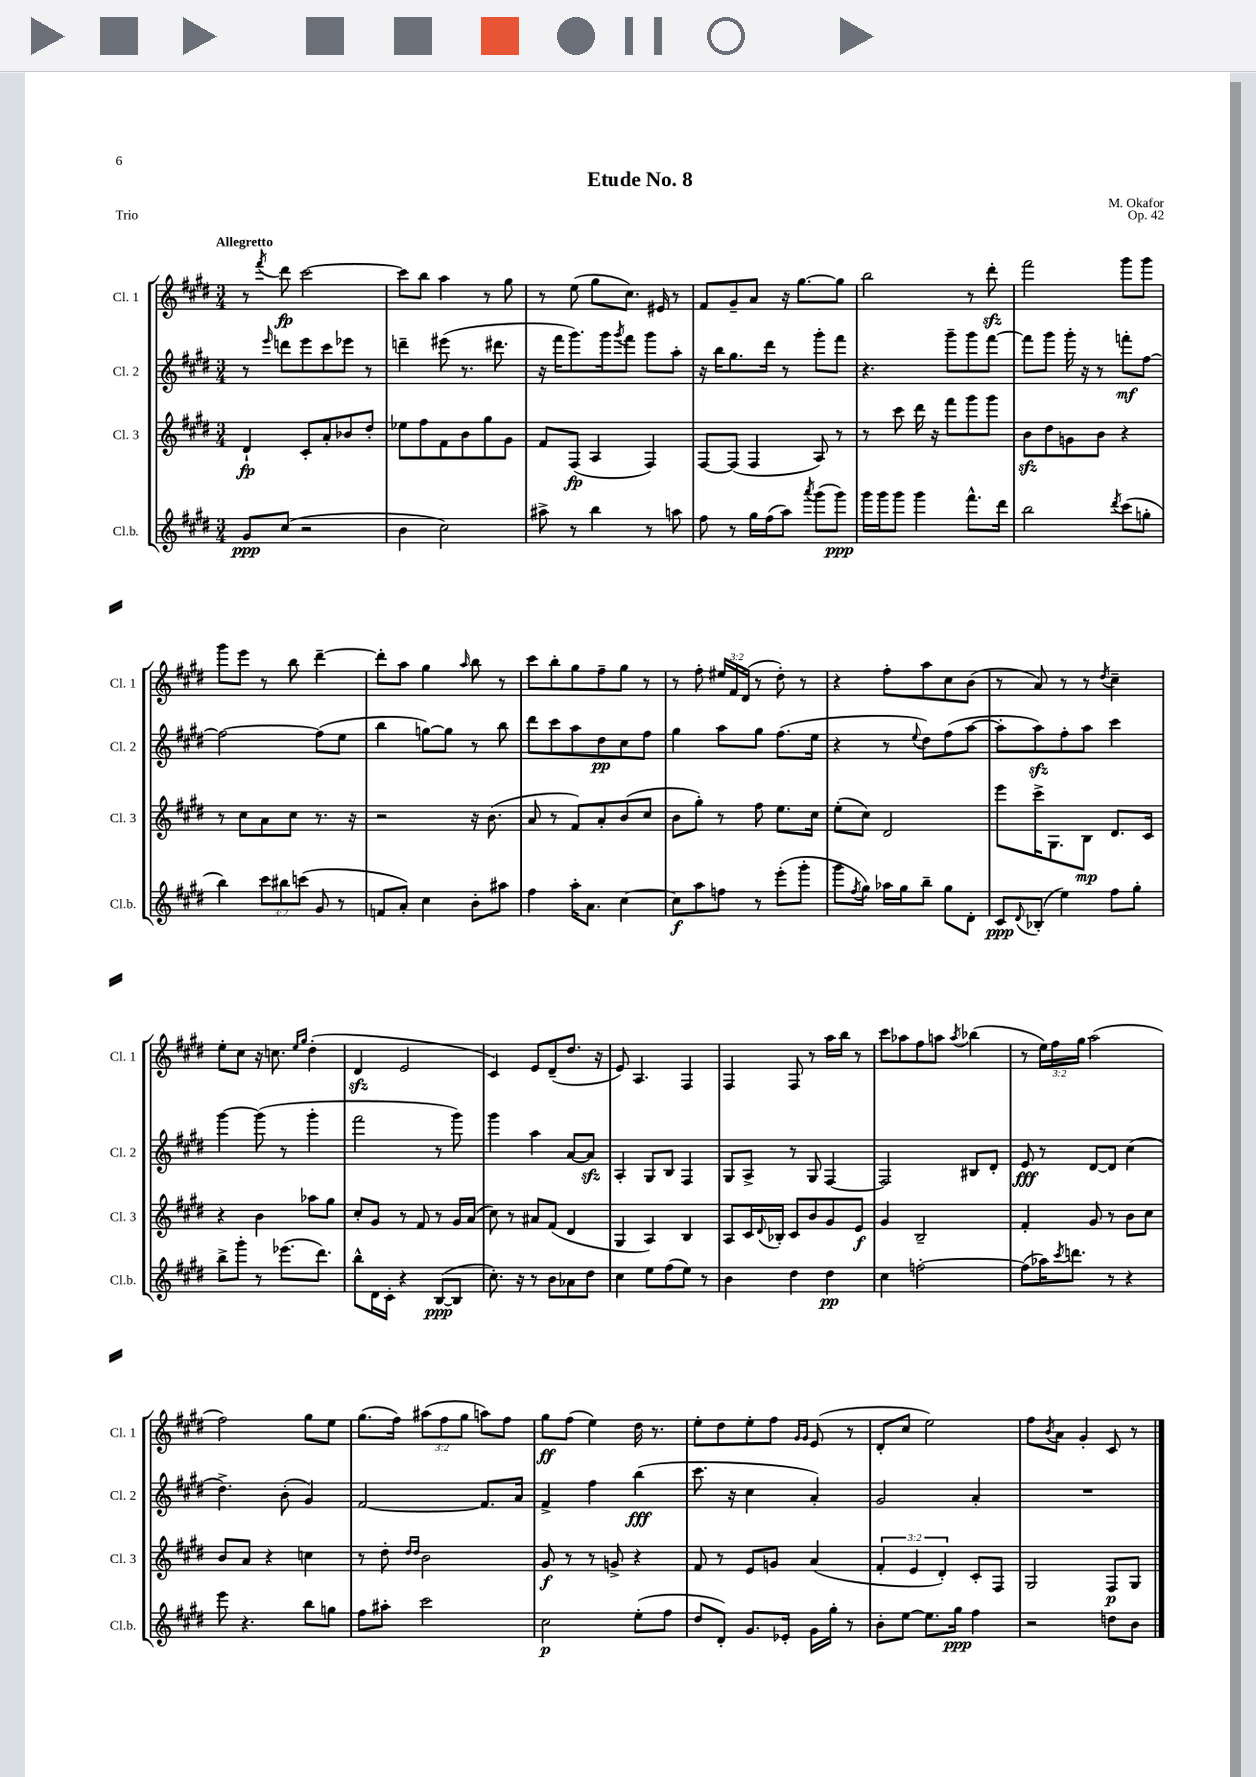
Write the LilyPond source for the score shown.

\header { title = "Etude No. 8" composer = "M. Okafor" opus = "Op. 42" piece = "Trio" }
<<
\new StaffGroup <<
\new Staff = "s0" \with { instrumentName = "Cl. 1" shortInstrumentName = "Cl. 1" } {
    \clef treble \key e \major \numericTimeSignature \time 3/4 \override Staff.TupletNumber.text = #tuplet-number::calc-fraction-text \tempo "Allegretto"
    r8 \acciaccatura { fis'''8 } dis'''8\fp cis'''2~ |
    cis'''8 b''8 a''4 r8 gis''8 |
    r8 e''8( gis''8 cis''8.) eis'16 r8 |
    fis'8 gis'8-- a'8 r16 gis''8.~ gis''8 |
    b''2 r8 dis'''8-.\sfz |
    fis'''2 gis'''8 gis'''8 |
    gis'''8 e'''8 r8 b''8 dis'''4~-- |
    dis'''8-. a''8 gis''4 \grace { a''16 } b''8 r8 |
    cis'''8 b''8-. gis''8 fis''8-- gis''8 r8 |
    r8 fis''8-. \tuplet 3/2 { eis''16 fis'16 dis'16( } r8 dis''8-.) r8 |
    r4 fis''8-. a''8 cis''8 b'8( |
    r8 a'8) r8 r8 \acciaccatura { dis''8 } cis''4-- |
    e''8-. cis''8 r16 c''8. \grace { e''16 gis''16 } dis''4-.( |
    dis'4\sfz e'2 |
    cis'4) e'8 dis'8--( dis''8. r16 |
    e'8) a4. fis4 |
    fis4 fis8 r8 a''16 b''16 r8 |
    cis'''8 aes''8 fis''8 a''8 \acciaccatura { a''8 } bes''4( |
    r8 \tuplet 3/2 { e''16) fis''16 gis''16 } a''2( |
    fis''2) gis''8 e''8 |
    gis''8.( fis''16) \tuplet 3/2 { ais''8( fis''8 gis''8 } a''8) fis''8 |
    gis''8\ff fis''8( e''4) dis''16 r8. |
    e''8-. dis''8 e''8-. fis''8 \grace { gis'16 gis'16 } e'8( r8 |
    dis'8-. cis''8 e''2) |
    fis''8 \acciaccatura { b'8 } a'8 gis'4-. cis'8 r8 \bar "|." |
}
\new Staff = "s1" \with { instrumentName = "Cl. 2" shortInstrumentName = "Cl. 2" } {
    \clef treble \key e \major \numericTimeSignature \time 3/4
    r8 \grace { e'''16 } d'''8 e'''8 cis'''8 ees'''8 r8 |
    d'''4-- eis'''8( r8. dis'''8. |
    r16 fis'''16 gis'''8.) gis'''16 \acciaccatura { gis'''8 } fis'''8 gis'''8 a''8-. |
    r16 b''16 gis''8. dis'''16 r8 gis'''8-. fis'''8 |
    r4. gis'''8-- gis'''8 fis'''8~ |
    fis'''8 gis'''8 gis'''16-. r16 r8 f'''8-.\mf fis''8~ |
    fis''2~ fis''8( e''8 |
    b''4 g''8~) g''8 r8 b''8 |
    dis'''8 cis'''8 a''8 dis''8\pp cis''8 fis''8 |
    gis''4 a''8 gis''8 fis''8.( e''16 |
    r4 r8 \appoggiatura { e''8 } dis''8) fis''8( a''8~ |
    a''8-. a''8\sfz) fis''8-. a''8 cis'''4 |
    gis'''4~ gis'''8( r8 gis'''4-. |
    fis'''2 r8 gis'''8) |
    gis'''4 a''4 a'8~ a'8\sfz |
    a4-. gis8 b8 fis4 |
    gis8 a8-> r8 gis8 fis4~ |
    fis2 bis8 dis'8-. |
    e'8\fff r8 dis'8~ dis'8 cis''4( |
    dis''4.->) b'8-.( gis'4) |
    fis'2~ fis'8. a'16 |
    fis'4-> fis''4 b''4\fff( |
    cis'''8. r16 cis''4 a'4-.) |
    gis'2 a'4-. |
    R2. \bar "|." |
}
\new Staff = "s2" \with { instrumentName = "Cl. 3" shortInstrumentName = "Cl. 3" } {
    \clef treble \key e \major \numericTimeSignature \time 3/4 \override Staff.TupletNumber.text = #tuplet-number::calc-fraction-text
    dis'4-!\fp cis'8-. a'8-. bes'8 dis''8-. |
    ees''8 fis''8 fis'8 b'8 gis''8 gis'8 |
    fis'8 fis8\fp( a4 fis4) |
    fis8~ fis8( fis4 a8) r8 |
    r8 cis'''8 dis'''16 r16 fis'''8 gis'''8 gis'''8 |
    b'8\sfz dis''8 g'8 b'8 r4 |
    r8 cis''8 a'8 cis''8 r8. r16 |
    r2 r16 b'8.( |
    a'8 r8 fis'8) a'8-. b'8( cis''8 |
    b'8 gis''8-.) r8 fis''8 e''8. cis''16 |
    e''8-.( cis''8) dis'2 |
    e'''8 cis'''16-> gis8. b8\mp dis'8. cis'16 |
    r4 b'4 aes''8 gis''8 |
    cis''8-. gis'8 r8 fis'8 r8 gis'16 a'16( |
    cis''8) r8 ais'8 fis'8( dis'4 |
    gis4 a4) b4 |
    a8 cis'16 \appoggiatura { dis'8 } bes16-. cis'8 b'8 gis'8 e'8\f |
    gis'4 b2-- |
    fis'4-. gis'8 r8 b'8 cis''8 |
    b'8 a'8 r4 c''4 |
    r8 dis''8-. \grace { dis''16 dis''16 } b'2 |
    gis'8\f r8 r8 g'8-> r4 |
    fis'8 r8 e'8 g'8 a'4( |
    \tuplet 3/2 { fis'4-. e'4 dis'4-.) } cis'8-. fis8 |
    gis2 fis8\p gis8 \bar "|." |
}
\new Staff = "s3" \with { instrumentName = "Cl.b." shortInstrumentName = "Cl.b." } {
    \clef treble \key e \major \numericTimeSignature \time 3/4 \override Staff.TupletNumber.text = #tuplet-number::calc-fraction-text
    gis'8\ppp cis''8( r2 |
    b'4 cis''2) |
    ais''8-> r8 b''4 r8 a''8 |
    fis''8 r8 gis''16 fis''16( a''8) \acciaccatura { a'''8 } gis'''8( gis'''8\ppp) |
    gis'''16 gis'''16 gis'''8 gis'''4 fis'''8.-^ dis'''16 |
    b''2 \acciaccatura { dis'''8 } cis'''8( g''8-. |
    b''4) \tuplet 3/2 { cis'''8 bis''8 c'''8( } gis'8 r8 |
    f'8 a'8-.) cis''4 b'8-. ais''8 |
    fis''4 a''16-. a'8. cis''4~ |
    cis''8\f a''8 f''8 r8 e'''8-.( gis'''8-. |
    gis'''8 \acciaccatura { fis''8 } gis''8) aes''16 gis''16 b''8-- gis''8 dis'8-. |
    cis'8\ppp \appoggiatura { dis'8 } bes8-.( e''4) fis''8 gis''8-. |
    b''8-> gis'''8-. r8 ees'''8.( dis'''8.) |
    b''8-^ dis'16 cis'16-. r4 b8~\ppp( b8 |
    cis''8.-.) r16 r8 b'8 aes'8 dis''8 |
    cis''4 e''8 fis''8( e''8) r8 |
    b'4 dis''4 dis''4\pp |
    cis''4 f''2~-. |
    f''8( aes''16) \acciaccatura { cis'''8 } d'''8. r8 r4 |
    e'''8 r4. b''8 g''8 |
    fis''8 ais''8-. cis'''2 |
    cis''2\p e''8-.( fis''8 |
    dis''8 dis'8-.) gis'8. ees'16-. gis'16 gis''16-. r8 |
    b'8-. e''8~ e''8. gis''16\ppp fis''4 |
    r2 d''8 b'8 \bar "|." |
}
>>
>>
\layout { \context { \Score \remove "Bar_number_engraver" } }
